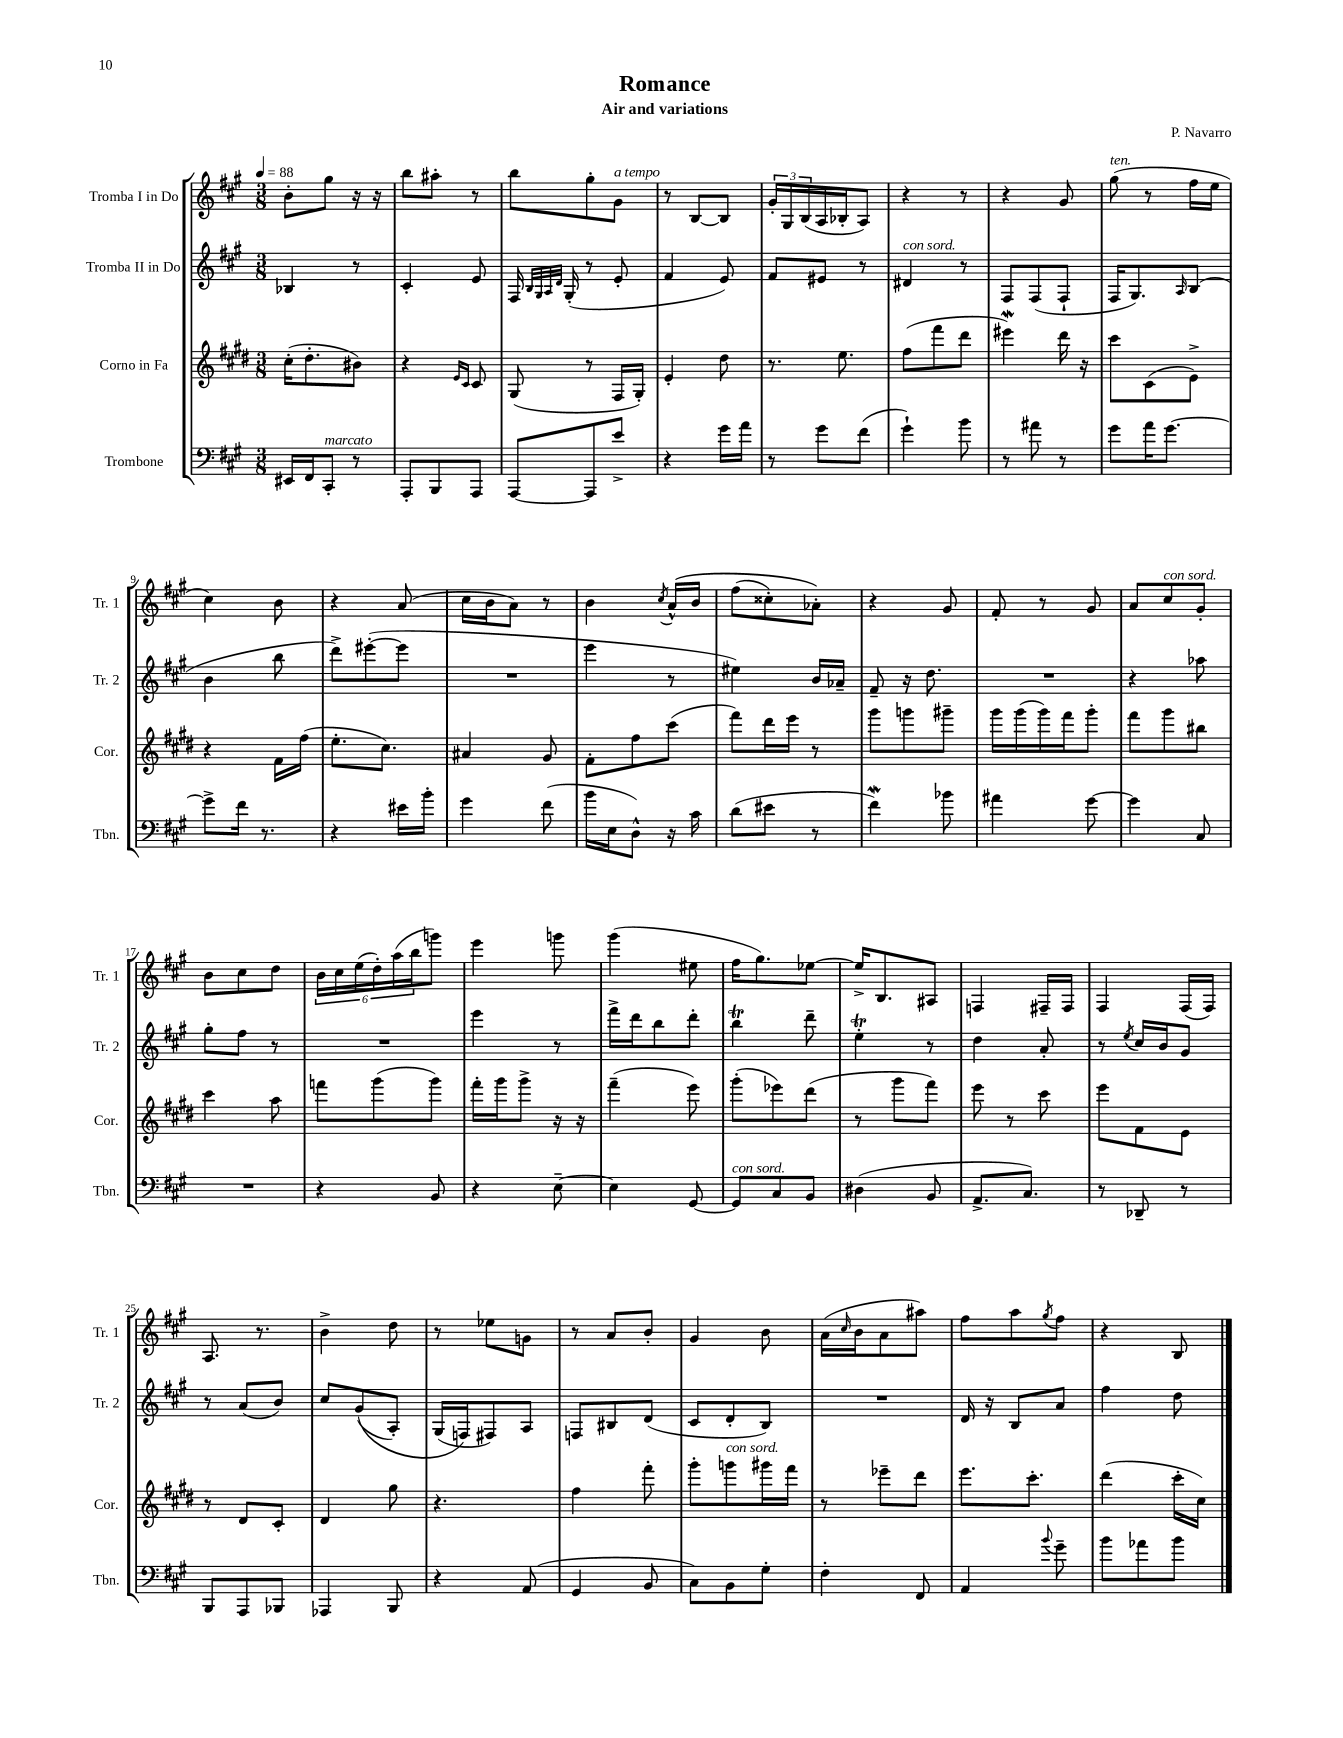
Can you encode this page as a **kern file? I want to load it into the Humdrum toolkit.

**kern	**kern	**kern	**kern
*staff4	*staff3	*staff2	*staff1
*clefF4	*clefG2	*clefG2	*clefG2
*k[f#c#g#]	*k[f#c#g#d#]	*k[f#c#g#]	*k[f#c#g#]
*M3/8	*M3/8	*M3/8	*M3/8
*MM88	*MM88	*MM88	*MM88
16EE#/LL	(16cc#'\LK	4B-/	8b'\L
16FF#/J	8.dd#'\	.	.
8CC#'/J	.	.	8gg#\J
8r	8b#\J)	8r	16r
.	.	.	16r
=	=	=	=
8AAA'/L	4r	4c#'/	8bb\L
8BBB/	.	.	8aa#'\J
.	16qqe/LL	.	.
.	16qqc#/JJ	.	.
8AAA/J	8c#/	8e/	8r
=	=	=	=
[8AAA/L	(8G#/	16F#/	8bb\L
.	.	32qqB/LLL	.
.	.	32qqG#/	.
.	.	32qqA/	.
.	.	32qqd/JJJ	.
.	.	(16G#'/	.
8AAA/]	8r	8r	8gg#'\
8e^/J	16F#/LL	8e'/	8g#\J
.	16G#'/JJ)	.	.
=	=	=	=
4r	4e'/	4f#/	8r
.	.	.	[8B/L
16g#\LL	8dd#\	8e/)	8B/]J
16a\JJ	.	.	.
=	=	=	=
8r	8.r	8f#/L	24g#'/LL
.	.	.	24G#/
.	.	.	(24B/
8g#\L	.	8e#/J	16A/
.	8.ee\	.	16B-'/J
(8f#\J	.	8r	8A/J)
=	=	=	=
4g#`\)	(8ff#\L	4d#/	4r
.	8fff#\	.	.
8b\	8ddd#\J	8r	8r
=	=	=	=
8r	4eee#\)	8F#/L	4r
8a#\	.	(8F#/	.
8r	16ddd#\	8F#`/J	8g#/
.	16r	.	.
=	=	=	=
8g#\L	8ccc#\L	16F#/LK	(8gg#\
.	.	8.G#/)	.
16a\K	(8c#\	.	8r
[8.g#\J	.	.	.
.	.	16qqA/	.
.	8e^\J)	(8B/J	16ff#\LL
.	.	.	16ee\JJ
=	=	=	=
8g#^\]L	4r	4b\	4cc#\)
16f#\Jk	.	.	.
8.r	.	.	.
.	16f#\LL	8bb\	8b\
.	(16ff#\JJ	.	.
=	=	=	=
4r	8.ee'\L	8ddd^\L)	4r
.	.	([8eee#'\	.
.	8.cc#\J)	.	.
16e#\LL	.	8eee#\]J	(8a/
16b'\JJ	.	.	.
=	=	=	=
4g#\	4a#/	4.r	16cc#\LL
.	.	.	16b\J
.	.	.	8a\J)
(8f#\	8g#/	.	8r
=	=	=	=
16b\LL	8f#'\L	4eee\	4b\
16E\J	.	.	.
8D^^\J)	8ff#\	.	.
.	.	.	8qcc#/
16r	(8ccc#\J	8r	&(16a^^/LL
16c#\	.	.	16b/JJ
=	=	=	=
(8d\L	8fff#\L)	4ee#\)	(8ff#\L
8e#\J	16ddd#\L	.	8cc##'\)
.	16eee\JJ	.	.
8r	8r	16b/LL	8a-'\J&)
.	.	16a-~/JJ	.
=	=	=	=
4f#\)	8ggg#\L	8f#~/	4r
.	8ggg\	16r	.
.	.	8.dd\	.
8b-\	8ggg#~\J	.	8g#/
=	=	=	=
4a#\	16ggg#\LL	4.r	8f#'/
.	(16ggg#\	.	.
.	16ggg#\)	.	8r
.	16fff#\J	.	.
[8g#\	8ggg#'\J	.	8g#/
=	=	=	=
4g#\]	8fff#\L	4r	8a/L
.	8ggg#\	.	8cc#/
8C#/	8bb#\J	8aa-\	8g#'/J
=	=	=	=
4.r	4ccc#\	8gg#'\L	8b\L
.	.	8ff#\J	8cc#\
.	8aa\	8r	8dd\J
=	=	=	=
4r	8fff\L	4.r	24b\LL
.	.	.	24cc#\
.	.	.	(24ee\
.	(8ggg#\	.	24dd'\)
.	.	.	(24aa\
.	.	.	24bb\J
8BB/	8ggg#\J)	.	8ggg\J)
=	=	=	=
4r	16fff#'\LL	4eee\	4eee\
.	16ggg#\J	.	.
.	8ggg#^\J	.	.
[8E~\	16r	8r	8ggg\
.	16r	.	.
=	=	=	=
4E\]	(4fff#~\	16fff#^\LL	(4ggg#\
.	.	16ddd\J	.
.	.	8bb\	.
[8GG#/	8eee\)	8ddd'\J	8ee#\
=	=	=	=
8GG#/]L	(8ggg#'\L	4bb\	16ff#\LK
.	.	.	8.gg#\)
8C#/	8eee-\)	.	.
8BB/J	(8ddd#\J	8ddd~\	[8ee-\J
=	=	=	=
(4D#\	8r	4ee'\	16ee-^/]LK
.	.	.	8.B/
.	8ggg#\L	.	.
8BB/	8fff#\J)	8r	8A#/J
=	=	=	=
8.AA^/L	8eee\	4dd\	4F/
.	8r	.	.
8.C#/J)	.	.	.
.	8ccc#\	8a'/	16F#~/LL
.	.	.	16F#/JJ
=	=	=	=
8r	8eee\L	8r	4F#/
.	.	8qee/	.
8DD-~/	8f#\	16cc#/LL	.
.	.	16b/J	.
8r	8e\J	8g#/J	(16F#/LL
.	.	.	16F#/JJ)
=	=	=	=
8BBB/L	8r	8r	8.A/
8AAA/	8d#/L	(8a/L	.
.	.	.	8.r
8BBB-/J	8c#'/J	8b/J)	.
=	=	=	=
4AAA-/	4d#/	8cc#/L	4b^\
.	.	&((8g#/	.
8BBB/	8gg#\	8A'/J)	8dd\
=	=	=	=
4r	4.r	(16G#/LL	8r
.	.	16F/J&)	.
.	.	8F#/)	8ee-\L
(8AA/	.	8A/J	8g\J
=	=	=	=
4GG#/	4ff#\	8F/L	8r
.	.	8B#/	8a/L
8BB/	8fff#'\	(8d/J	8b'/J
=	=	=	=
8C#\L)	8ggg#'\L	8c#/L	4g#/
8BB\	8ggg\	8d'/	.
8G#'\J	16ggg#\L	8B/J)	8b\
.	16fff#\JJ	.	.
=	=	=	=
4F#'\	8r	4.r	(16a\LL
.	.	.	16qqcc#/
.	.	.	16b\J
.	8eee-~\L	.	8a\
8FF#/	8ddd#\J	.	8aa#\J)
=	=	=	=
4AA/	8.eee\L	16d/	8ff#\L
.	.	16r	.
.	.	8B/L	8aa\
.	8.ccc#'\J	.	.
8qqb/	.	.	8qgg#/
8g#~\	.	8a/J	8ff#\J
=	=	=	=
8b\L	(4ddd#\	4ff#\	4r
8a-\	.	.	.
8b\J	16ccc#'\LL	8dd\	8B/
.	16cc#\JJ)	.	.
==	==	==	==
*-	*-	*-	*-
